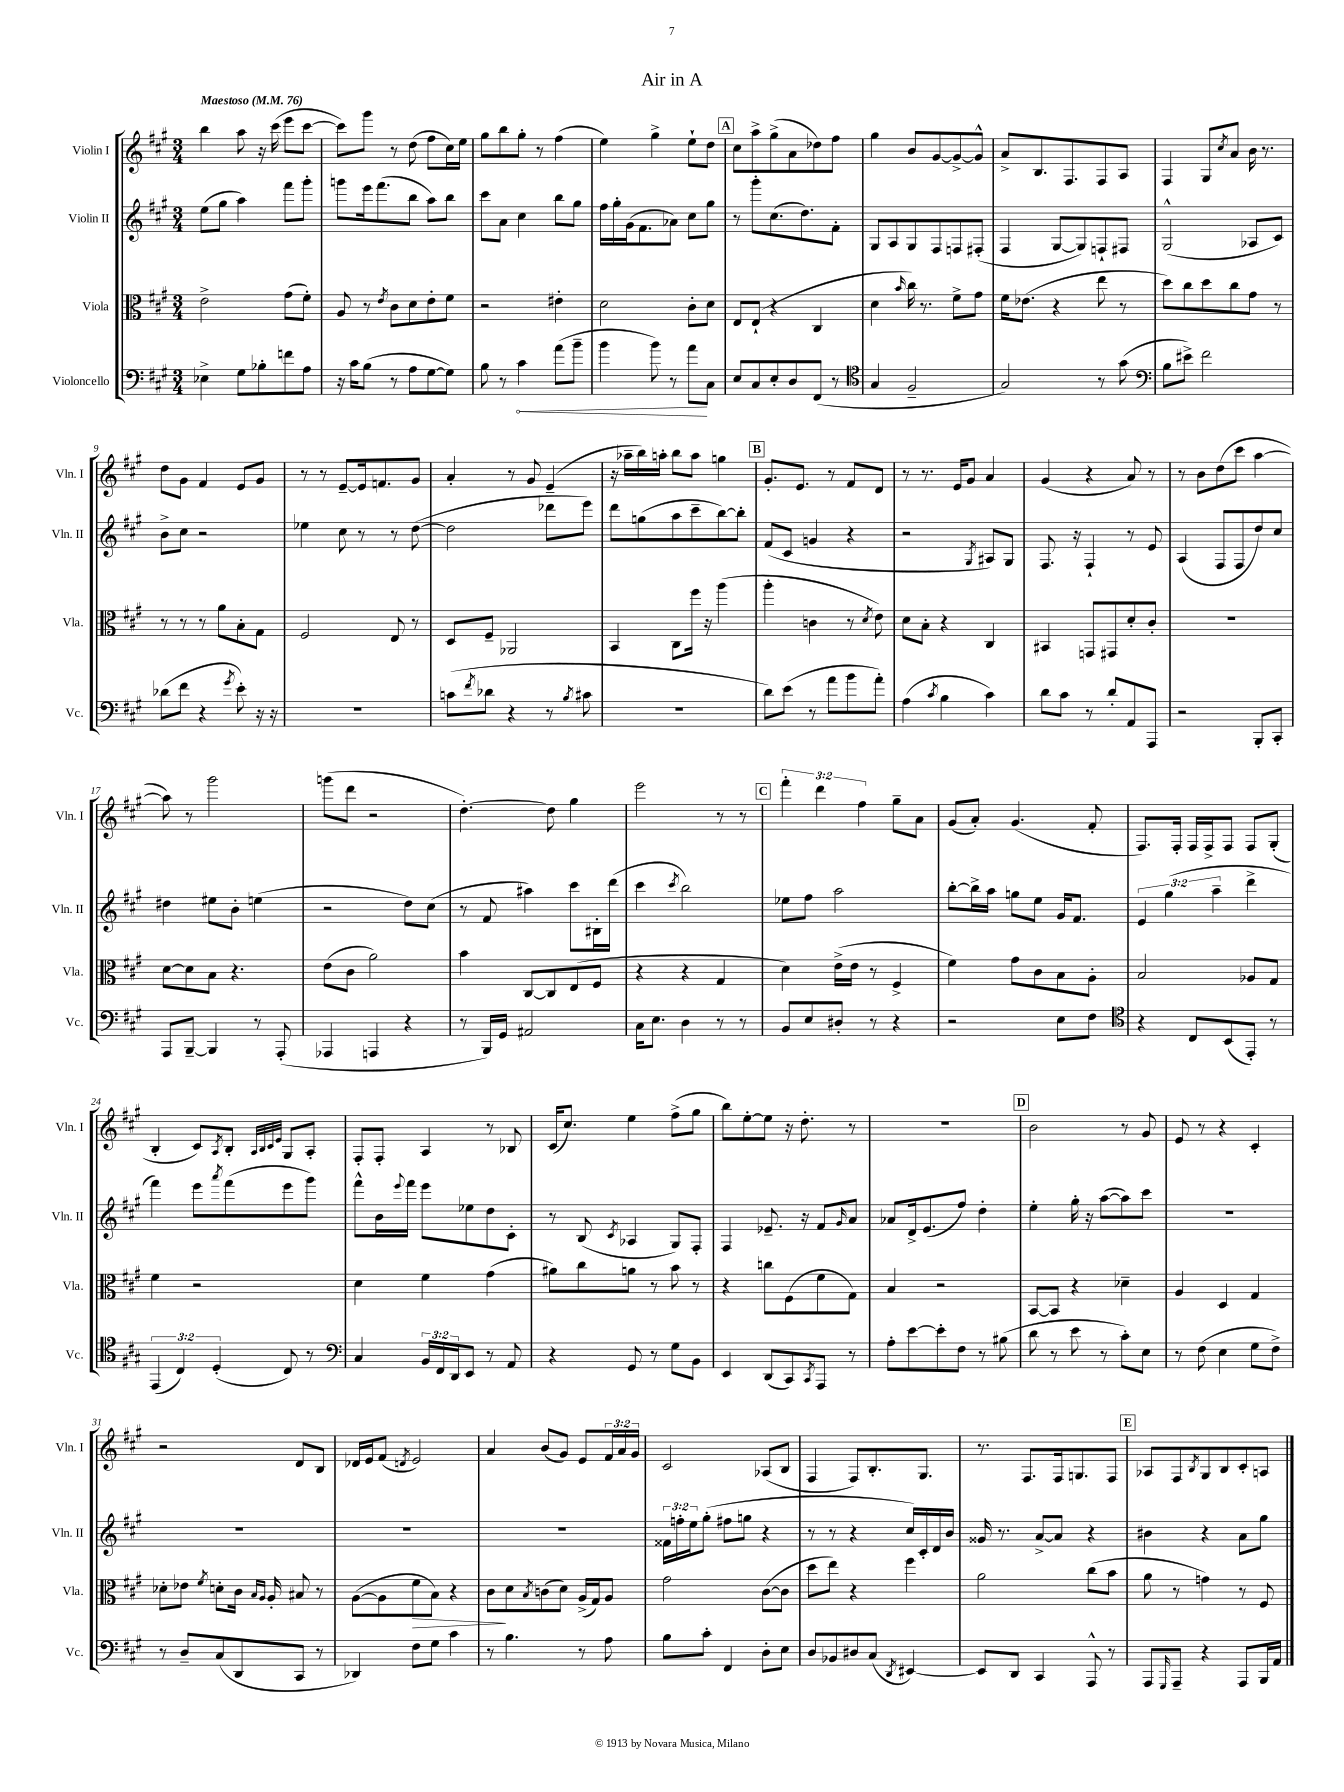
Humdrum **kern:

**kern	**kern	**kern	**kern
*staff4	*staff3	*staff2	*staff1
*clefF4	*clefC3	*clefG2	*clefG2
*k[f#c#g#]	*k[f#c#g#]	*k[f#c#g#]	*k[f#c#g#]
*M3/4	*M3/4	*M3/4	*M3/4
*MM76	*MM76	*MM76	*MM76
4E-^	2e^	(8ee	4bb
.	.	8gg#	.
8G#	.	4aa)	8aa
8B-'	.	.	16r
.	.	.	(16ccc#
8f	(8g#	8fff#	8eee
8A	8f#')	8ggg#'	[8ccc#
=	=	=	=
16r	8A	8ggg	8ccc#])
16c#	.	.	.
(8B	8r	16eee	8ggg#
.	.	(8.fff#	.
.	8qe	.	.
8r	8c#	.	8r
8A	8d	8bb	(8dd
[8G#	8e'	8aa)	8ff#
8G#])	8f#	8bb	16cc#)
.	.	.	16ee
=	=	=	=
8B	2r	8ccc#	8gg#
8r	.	8a	8bb
4c#	.	4cc#	8gg#'
.	.	.	8r
(8a	4e#'	8bb	(4ff#
8b~	.	8gg#	.
=	=	=	=
4b	2d	16ff#	4ee)
.	.	16gg#'	.
.	.	(16g#	.
.	.	8.f#	.
8b)	.	.	4gg#^
8r	.	8a-)	.
8a	8c#'	8cc#	8ee`
8C#	8d	8gg#	8dd
=	=	=	=
8E	8E	8r	8cc#
8C#	(8E`	8ggg#'	8aa^
8E'	4r	(8.cc#	(8gg#^
8D	.	.	8a
.	.	8.dd)	.
(8FF#	4C#	.	8dd-)
8r	.	8f#'	8ff#
=	=	=	=
*clefC4	*	*	*
4G#	4d	8G#	4gg#
.	.	8A	.
.	16qqb	.	.
2F#~	16cc#)	8G#	8b
.	8.r	.	.
.	.	8F#	[8g#
.	8f#^	8F	8g#^_
.	8g#	(8F#'	8g#^^]
=	=	=	=
2G#)	16f#	4F#	8a^
.	(8.e-	.	.
.	.	.	8.B
.	4r	[8G#	.
.	.	.	8.F#
.	.	8G#])	.
8r	8ee	8F`	8F#
(8g#	8r	8F#	8A
=	=	=	=
*clefF4	*	*	*
8B	8dd)	(2G#^^	4F#
8e#^)	8cc#	.	.
2f#	8dd	.	8G#
.	.	.	8qcc#
.	8cc#	.	8a
.	8g#	8A-	16b
.	.	.	8.r
.	8r	8c#)	.
=	=	=	=
(8d-	8r	8b^	8dd
8f#	8r	8cc#	8g#
4r	8r	2r	4f#
.	8a	.	.
8qg#	.	.	.
8e')	8B'	.	8e
16r	8G#	.	8g#
16r	.	.	.
=	=	=	=
2.r	2F#	4ee-	8r
.	.	.	8r
.	.	8cc#	[8e~
.	.	8r	16e]
.	.	.	8.f
.	8E	8r	.
.	8r	([8dd	8g#
=	=	=	=
(8c	8D	2dd]	4a'
8qf#	.	.	.
8d-	8F#~	.	.
4r	2AA-	.	8r
.	.	.	8g#
8r	.	8ddd-	(4e~
8qB	.	.	.
8c#	.	8eee)	.
=	=	=	=
2.r	4BB	8ddd	16r
.	.	.	16aa-~
.	.	(8gg	16bb)
.	.	.	16aa'
.	8C#	8aa	8bb
.	16ff#	8ccc#~	8aa
.	16r	.	.
.	(4aa	[8bb)	4gg
.	.	8bb']	.
=	=	=	=
8d)	4aa'	(8f#	8.g#'
(8e	.	8c#	.
.	.	.	8.e
8r	4c	4g	.
8a	.	.	8r
8b	8r	4r	8f#
.	8qd	.	.
8a')	8e)	.	8d
=	=	=	=
(4A	8d	2r	8r
.	8B'	.	8.r
8qc#	.	.	.
4B	4r	.	.
.	.	.	16e
.	.	.	8g#
.	.	8qG#	.
4c#)	4C#	8A#)	4a
.	.	8G#	.
=	=	=	=
8d	4BB#	8.F#	(4g#
8c#	.	.	.
.	.	16r	.
8r	8GG	4F#`	4r
8d'	8GG#	.	.
8AA	8d'	8r	8a)
8AAA	8c#'	8e	8r
=	=	=	=
2r	2.r	(4A	8r
.	.	.	8b
.	.	8F#	(8dd
.	.	8F#	8ccc#
8BBB'	.	8dd)	[4aa
8CC#'	.	8cc#	.
=	=	=	=
8AAA	[8d	4dd#	8aa])
[8BBB~	8d]	.	8r
4BBB]	8B	8ee#	2ggg#
.	4.r	8b'	.
8r	.	(4ee	.
(8AAA'	.	.	.
=	=	=	=
4AAA-	(8e	2r	(8ggg
.	8c#	.	8ddd
4AAA	2a)	.	2r
4r	.	8dd)	.
.	.	(8cc#	.
=	=	=	=
8r	4b	8r	[4.dd')
16BBB)	.	8f#	.
16GG#	.	.	.
2AA#	[8C#	4aa#)	.
.	8C#]	.	8dd]
.	(8E	8ccc#	4gg#
.	8F#	16B#'	.
.	.	(16ddd	.
=	=	=	=
16C#	4r	4ccc#	2eee
8.E	.	.	.
.	.	8qccc#	.
4D	4r	2bb)	.
8r	4G#	.	8r
8r	.	.	8r
=	=	=	=
8BB	4d)	8ee-	6fff#'
8E	.	8ff#	.
.	.	.	6ddd
8D#'	(16e^	2aa	.
.	16e	.	.
.	.	.	6ff#
8r	8r	.	.
4r	4F#^	.	8gg#~
.	.	.	8a
=	=	=	=
2r	4f#)	[8bb'	(8g#
.	.	16bb^]	8a')
.	.	16aa	.
.	8g#	8gg	(4.g#
.	8c#	8ee	.
8E	8B	16g#	.
.	.	8.f#	.
8F#	8A'	.	8f#'
=	=	=	=
*clefC4	*	*	*
4r	2B	6e	8.F#)
.	.	(6gg#	.
.	.	.	16F#'
8C#	.	.	16F#
.	.	.	16F#^
.	.	6aa~	.
(8BB	.	.	8F#
8EE')	8A-	4ddd^	8F#
8r	8G#	.	(8G#'
=	=	=	=
(6EE	4f#	4fff#)	4B'
6C#)	.	.	.
.	2r	8eee	8c#)
(6D'	.	.	.
.	.	8qaaa	8qA
.	.	(8fff#	8B'
.	.	.	32qqA
.	.	.	32qqB
.	.	.	32qqc#
.	.	.	32qqe
8C#)	.	8eee	8G#
8r	.	8ggg#)	8A'
=	=	=	=
*clefF4	*	*	*
4C#	4d	8fff#^^	8F#'
.	.	16b	8F#'
.	.	8qqeee	.
.	.	16fff#	.
24BB	4f#	8eee	4A
24FF#	.	.	.
24DD	.	.	.
8EE	.	8ee-	.
8r	(4g#	8dd	8r
8AA	.	8c#'	8B-
=	=	=	=
4r	8a#)	8r	(16c#
.	.	.	8.cc#)
.	8cc#	(8B	.
.	.	8qc#	.
8GG#	8a	4A-	4ee
8r	8r	.	.
8G#	8b	8G#)	(8ff#^
8BB	8r	8F#'	8gg#
=	=	=	=
4EE	4r	4F#	8bb)
.	.	.	[8ee'
(8DD	8cc	8.e-~	8ee]
8CC#)	(8F#	.	16r
.	.	16r	8.dd'
8qCC#	.	.	.
8AAA	8f#	8f#	.
.	.	16qqg#	.
8r	8G#)	8a	8r
=	=	=	=
8A'	4B	8a-	2.r
[8e	.	16d^	.
.	.	(8.e	.
8e']	2r	.	.
8F#	.	8ff#)	.
8r	.	4dd'	.
(8B#	.	.	.
=	=	=	=
8d	[8BB	4ee'	2b
8r	8BB]	.	.
8e	4r	16gg#'	.
.	.	16r	.
8r	.	([8aa	.
8c#')	4d-~	8aa])	8r
8E	.	8ccc#	8g#
=	=	=	=
8r	4A	2.r	8e
(8F#	.	.	8r
4E	4D	.	4r
8G#	4G#	.	4c#'
8F#^)	.	.	.
=	=	=	=
8r	8d-'	2.r	2r
8D~	8e-	.	.
.	8qf#	.	.
(8C#	8d'	.	.
8DD	16c#	.	.
.	16qqB	.	.
.	16qqA	.	.
.	16A'	.	.
8CC#	8B#	.	8d
8r	8r	.	8B
=	=	=	=
4DD-)	([8A	2.r	16d-
.	.	.	16e
.	8A]	.	(8f#
.	.	.	8qd
8F#	8f#	.	2e)
8G#	8B)	.	.
4c#	4r	.	.
=	=	=	=
8r	8c#	2.r	4a
4.B	8d	.	.
.	8qB	.	.
.	(8c	.	(8b
.	8d)	.	8g#)
8r	(16A^	.	8e
.	16G#)	.	.
8A	8A	.	24f#
.	.	.	24a
.	.	.	24g#
=	=	=	=
8B	2g#	24f##	2c#
.	.	24ff'	.
.	.	24ee	.
8c#'	.	(8gg#'	.
4FF#	.	8ff#	.
.	.	8gg	.
8D'	([8c#	4r	(8A-
8E	8c#]	.	8B
=	=	=	=
8D	8dd	8r	4F#
8BB-	8ee)	8r	.
8D#	4r	4r	8F#)
(8C#	.	.	8.B'
8qDD	.	.	.
[4EE#)	4ff#	16cc#)	.
.	.	16c#'	8.G#
.	.	16d	.
.	.	16b	.
=	=	=	=
8EE#]	2a	16g##	8.r
.	.	8.r	.
8DD	.	.	.
.	.	.	8.F#
4CC#	.	[8a^	.
.	.	8a]	16F#
.	.	.	8.G
8AAA^^	(8cc#	4r	.
8r	8b	.	8F#
=	=	=	=
8AAA	8a	4b#	8A-
16qqGGG#	.	.	.
8AAA~	8r	.	8F#
.	.	.	8qB
4r	4g)	4r	8G#
.	.	.	8B
8AAA	8r	8a	8c#'
16BBB	8F#	8gg#	8A
16AA	.	.	.
==	==	==	==
*-	*-	*-	*-
